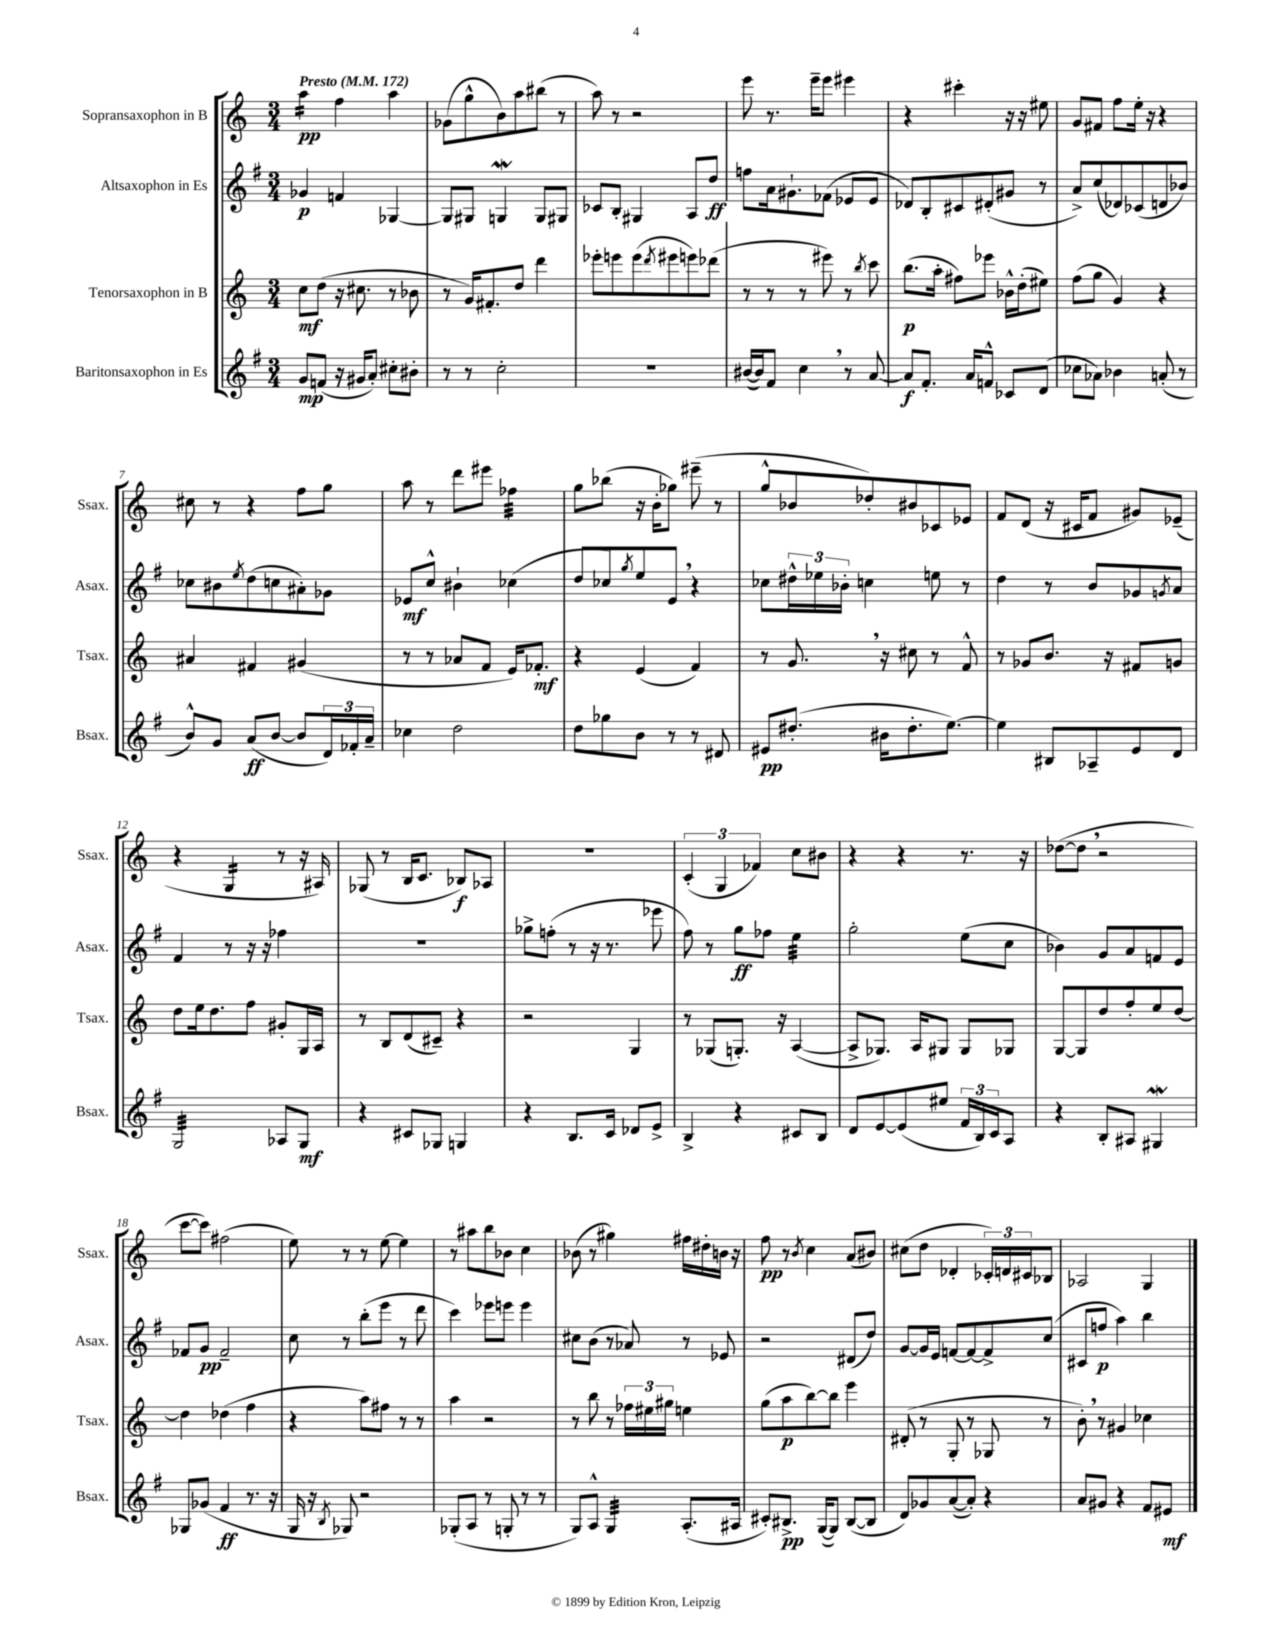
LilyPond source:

<<
\new StaffGroup <<
\new Staff = "s0" \with { instrumentName = "Sopransaxophon in B" shortInstrumentName = "Ssax." } {
    \clef treble \key c \major \numericTimeSignature \time 3/4 \tempo "Presto" 4 = 172
    a''4:16\pp f''4 a''4 |
    ges'8( g''8-^ b'8) a''8 bis''8( r8 |
    a''8) r8 r2 |
    e'''8 r8. e'''16-- e'''8 eis'''4 |
    r4 cis'''4-. r16 r16 eis''8 |
    g'8 fis'8 f''8 e''16-. r16 r4 |
    cis''8 r8 r4 f''8 g''8 |
    a''8 r8 d'''8 eis'''8 fes''4:32 |
    g''8 bes''8( r16 b'16-. ges''8) eis'''8--( r8 |
    g''8-^ bes'8 des''8-.) bis'8 ces'8 ees'8 |
    f'8 d'8( r16 cis'16 f'8 gis'8) ees'8--( |
    r4 g4:16 r8 r16 ais16) |
    ges8( r8 b16 c'8. bes8\f) aes8 |
    R2. |
    \tuplet 3/2 { c'4-.( g4 fes'4) } c''8 bis'8 |
    r4 r4 r8. r16 |
    des''8~( des''8 \breathe r2 |
    c'''8~ c'''8) fis''2( |
    e''8) r8 r8 e''8~ e''4 |
    r8 ais''8 b''8 bes'8 c''4 |
    bes'8( r8 gis''4) fis''16 dis''16-. b'16 r16 |
    f''8\pp r8 \acciaccatura { b'8 } c''4 a'8( bis'8) |
    cis''8( d''8 des'4-. \tuplet 3/2 { ces'16-.) d'16 cis'16 } bes8 |
    aes2 g4 \bar "|." |
}
\new Staff = "s1" \with { instrumentName = "Altsaxophon in Es" shortInstrumentName = "Asax." } {
    \clef treble \key g \major \numericTimeSignature \time 3/4
    ges'4\p f'4 ges4~ |
    ges8 gis8 g4\mordent g8 gis8 |
    ces'8 b8-. gis4 a8 d''8\ff |
    f''8 a'16 gis'8.-! fes'8( ees'8 ees'8 |
    des'8) b8-. cis'8 dis'8-.( gis'8 r8 |
    a'8->) c''8( des'8) ces'8( d'8 bes'8) |
    ces''8 bis'8 \acciaccatura { e''8 } d''8( c''8 ais'8-.) ges'8 |
    ees'8\mf c''8-^ bis'4-! ces''4( |
    d''8 ces''8) \acciaccatura { g''8 } e''8 e'8 \breathe r4 |
    ces''8 \tuplet 3/2 { dis''16-^ ees''16 bes'16-. } c''4 e''8 r8 |
    d''4 r8 b'8 ges'8 \acciaccatura { g'8 } a'8 |
    fis'4 r8 r16 r16 fes''4 |
    R2. |
    ges''8-> f''8-.( r8 r16 r8. ees'''8 |
    fis''8) r8 g''8\ff fes''8 e''4:32 |
    g''2-. e''8( c''8 |
    bes'4) g'8 a'8 f'8 e'8 |
    fes'8 g'8\pp fes'2-- |
    c''8 r8 b''8-.( e'''8 r8 d'''8 |
    c'''4) ees'''8 e'''8 e'''4 |
    cis''8 b'8( r8 aes'8) r8 ees'8 |
    r2 dis'8( d''8) |
    g'8~ g'16 e'16 f'8~ f'8~ f'8-> c''8( |
    cis'8 f''8\p a''4) b''4 \bar "|." |
}
\new Staff = "s2" \with { instrumentName = "Tenorsaxophon in B" shortInstrumentName = "Tsax." } {
    \clef treble \key c \major \numericTimeSignature \time 3/4
    c''8\mf d''8( r16 cis''8. r8 bes'8 |
    r8 g'16) fis'8.-. d''8 d'''4 |
    ees'''8-. e'''8 e'''8( \acciaccatura { d'''8 } eis'''8 e'''8) des'''8( |
    r8 r8 r8 eis'''8) r8 \acciaccatura { b''8 } c'''8 |
    b''8.\p( a''16-. fis''8) ees'''8 bes'16-^ d''16-.( eis''8) |
    f''8( g''8 g'4) r4 |
    ais'4 fis'4 gis'4( |
    r8 r8 aes'8 f'8 e'16) fes'8.-.\mf |
    r4 e'4( f'4) |
    r8 g'8. \breathe r16 cis''8 r8 f'8-^ |
    r8 ges'8 b'8. r16 fis'8 g'8 |
    d''8 e''16 d''8. f''8 gis'8-. g16 a16 |
    r8 b8 d'8( cis'8--) r4 |
    r2 g4 |
    r8 ges8( g8.-.) r16 a4~( |
    a8-> ges8.) a16 gis8 gis8 ges8 |
    g8~ g8 d''8 f''8-. e''8 d''8~ |
    d''4 des''4( f''4 |
    r4 a''8) fis''8 r8 r8 |
    a''4 r2 |
    r8 b''8 r8 \tuplet 3/2 { fes''16 eis''16 gis''16 } e''4 |
    g''8( a''8\p b''8~) b''8 e'''4 |
    dis'8-.( r8 g8-. r8 ges8 r8 |
    b'8-.) \breathe r8 gis'4 ces''4 \bar "|." |
}
\new Staff = "s3" \with { instrumentName = "Baritonsaxophon in Es" shortInstrumentName = "Bsax." } {
    \clef treble \key g \major \numericTimeSignature \time 3/4
    g'8\mp f'8( r16 gis'16 a'8-.) cis''8-. bis'8-. |
    r8 r8 c''2-. |
    R2. |
    bis'16~( bis'16) fis'8 c''4 \breathe r8 a'8~ |
    a'8\f fis'8.-. a'16 f'8-^ ces'8 d'8( |
    ces''8 aes'8) bes'4 a'8-.( r8 |
    b'8-^) g'8 a'8\ff( b'8~ b'8 \tuplet 3/2 { d'16) fes'16-. a'16-- } |
    ces''4 d''2 |
    d''8 ges''8 b'8 r8 r8 dis'8 |
    eis'8\pp dis''8.-.( bis'16 dis''8.-. e''8.~) |
    e''4 bis8 aes8-- e'8 d'8 |
    g2:32 aes8 g8\mf |
    r4 cis'8 ges8 g4 |
    r4 b8. c'16 des'8 e'8-> |
    b4-> r4 cis'8 b8 |
    d'8 e'8~ e'8( eis''8 \tuplet 3/2 { fis'16 b16) c'16 } a8 |
    r4 b8-. ais8 gis4\mordent |
    ges8 ges'8( fis'4\ff r8. r16 |
    g16 r16 \acciaccatura { b8 } ges8) r2 |
    ges8-.( a8 r8 g8-. r8 r8 |
    g8) a8-^ g4:32 a8.-.( ais16 |
    cis'8-.) bis8.->\pp g16~( g8) bis8~( bis8 |
    d'8) ges'8 a'8~( a'8-.) r4 |
    a'8 gis'8 r4 fis'8 eis'8\mf \bar "|." |
}
>>
>>
